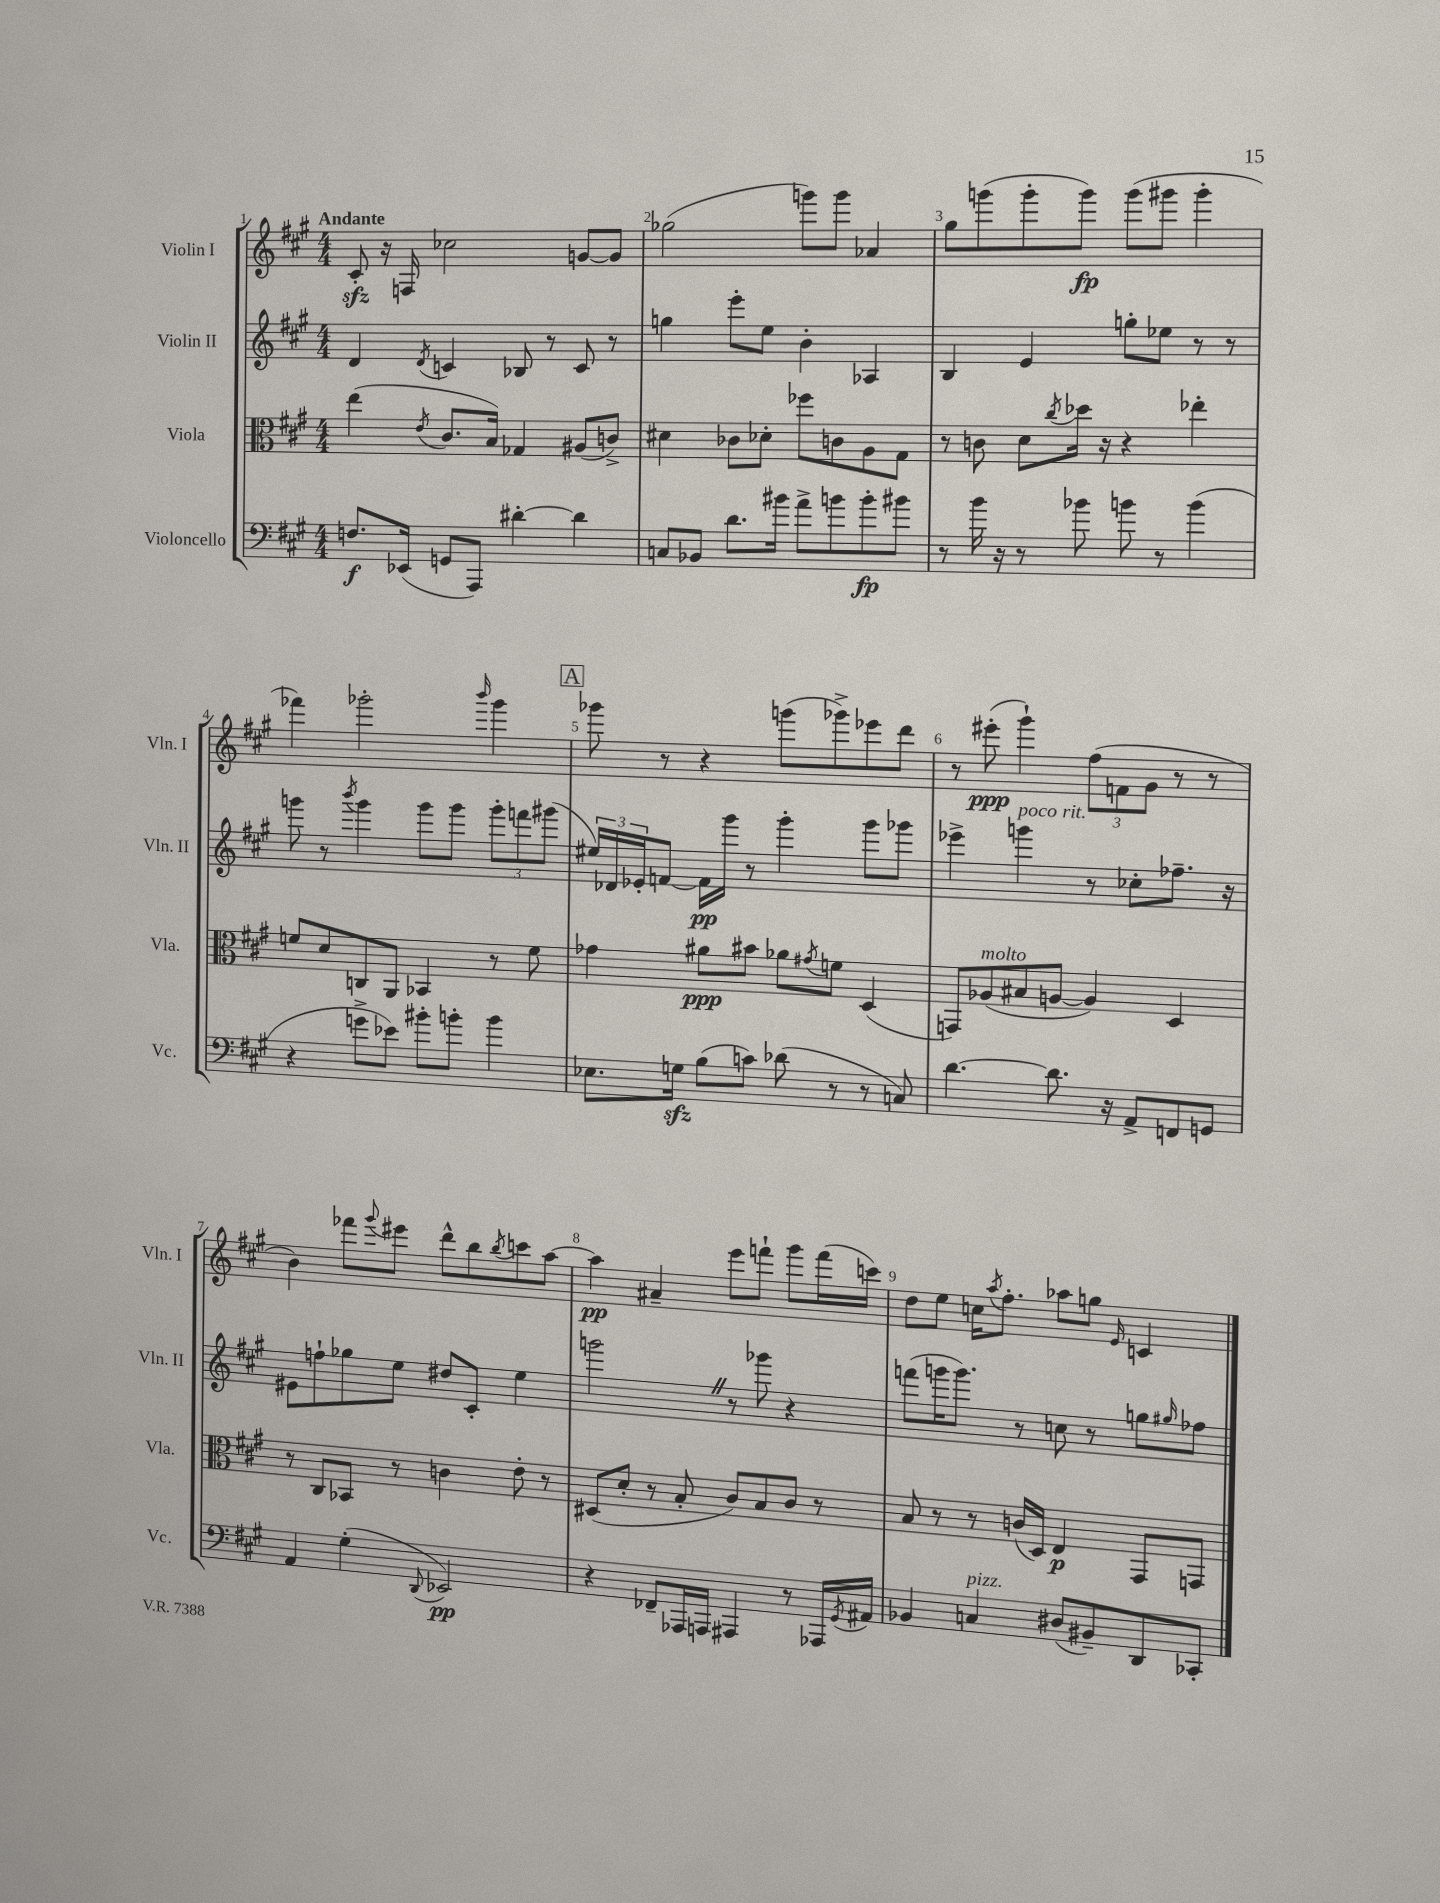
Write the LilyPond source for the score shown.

<<
\new StaffGroup <<
\new Staff = "s0" \with { instrumentName = "Violin I" shortInstrumentName = "Vln. I" } {
    \clef treble \key a \major \numericTimeSignature \time 4/4 \tempo "Andante"
    cis'8-.\sfz r16 f16 ces''2 g'8~ g'8 |
    ges''2( g'''8) g'''8 aes'4 |
    gis''8 g'''8( g'''8-. g'''8\fp) g'''8( gis'''8 gis'''4-. |
    fes'''4) ges'''2-. \grace { b'''16 } ges'''4 |
    \mark \markup { \box "A" } ges'''8 r8 r4 g'''8( ges'''8->) ees'''8 d'''8 |
    r8 eis'''8-.\ppp( gis'''4-!) \tuplet 3/2 { fis''8( f'8 gis'8 } r8 r8 |
    b'4) fes'''8 \appoggiatura { gis'''8 } eis'''8 d'''8-^ b''8 \acciaccatura { b''8 } c'''8 a''8~ |
    a''4\pp ais'4-- e'''8 f'''8-! gis'''8 f'''16( c'''16) |
    d''8 e''8 c''16 \acciaccatura { a''8 } fis''8.-. aes''8 g''8 \grace { e'16 } c'4 \bar "|." |
}
\new Staff = "s1" \with { instrumentName = "Violin II" shortInstrumentName = "Vln. II" } {
    \clef treble \key a \major \numericTimeSignature \time 4/4
    d'4 \acciaccatura { d'8 } c'4 bes8 r8 c'8 r8 |
    g''4 e'''8-. e''8 b'4-. aes4 |
    b4 e'4 g''8-. ees''8 r8 r8 |
    g'''8 r8 \acciaccatura { b'''8 } g'''4 g'''8 g'''8 \tuplet 3/2 { g'''8-. f'''8 gis'''8( } |
    \mark \markup { \box "A" } \tuplet 3/2 { eis''16) des'16 ees'16-. } f'8~ f'16\pp gis'''16 r8 gis'''4-. gis'''8 ges'''8 |
    ees'''4-> g'''4^\markup { \italic "poco rit." } r8 ces''8-. fes''8.-- r16 |
    eis'8 f''8-! ges''8 e''8 dis''8 cis'8-. e''4 |
    g'''2 \once \override BreathingSign.text = \markup { \musicglyph "scripts.caesura.straight" } \breathe r8 ges'''8 r4 |
    f'''8( g'''16 g'''8.) r8 c''8 r8 g''8 \grace { gis''16 } fes''8 \bar "|." |
}
\new Staff = "s2" \with { instrumentName = "Viola" shortInstrumentName = "Vla." } {
    \clef alto \key a \major \numericTimeSignature \time 4/4
    e''4( \acciaccatura { e'8 } cis'8. b16) ges4 ais8( c'8->) |
    dis'4 ces'8 des'8-. fes''8 c'8 a8 gis8 |
    r8 c'8 d'8 \acciaccatura { cis''8 } des''16 r16 r4 ees''4-. |
    f'8 d'8 c8 a,8 bes,4 r8 f'8 |
    \mark \markup { \box "A" } ges'4 ais'8\ppp bis'8 aes'8 \acciaccatura { gis'8 } f'8 d4( |
    g,8) aes8^\markup { \italic "molto" }( bis8 a8~ a4) d4 |
    r8 cis8 bes,8 r8 c'4 e'8-. r8 |
    dis8( d'8-. r8 b8-. cis'8) b8 cis'8 r8 |
    b8 r8 r8 c'16( d16) e4\p gis,8 g,8 \bar "|." |
}
\new Staff = "s3" \with { instrumentName = "Violoncello" shortInstrumentName = "Vc." } {
    \clef bass \key a \major \numericTimeSignature \time 4/4
    f8.\f ees,16( g,8 a,,8) dis'4~-. dis'4 |
    c8 bes,8 d'8. bis'16 a'8-> b'8 b'8-.\fp bis'8 |
    r8 b'16 r16 r8 bes'8 b'8 r8 b'4( |
    r4 g'8-> ees'8) bis'8-. b'8-. b'4 |
    \mark \markup { \box "A" } ees8. g16\sfz b8( c'8) des'8( r8 r8 c8) |
    d'4.~ d'8. r16 a,8-> f,8 g,8 |
    a,4 gis4-.( \appoggiatura { d,8 } ees,2\pp) |
    r4 fes,8-- aes,,16 a,,16 ais,,4 r8 aes,,16 \acciaccatura { gis,8 } ais,16 |
    bes,4 c4^\markup { \italic "pizz." } dis8( bis,8--) d,8 ces,8-. \bar "|." |
}
>>
>>
\layout { \context { \Score \override BarNumber.break-visibility = ##(#f #t #t) barNumberVisibility = #all-bar-numbers-visible } }
